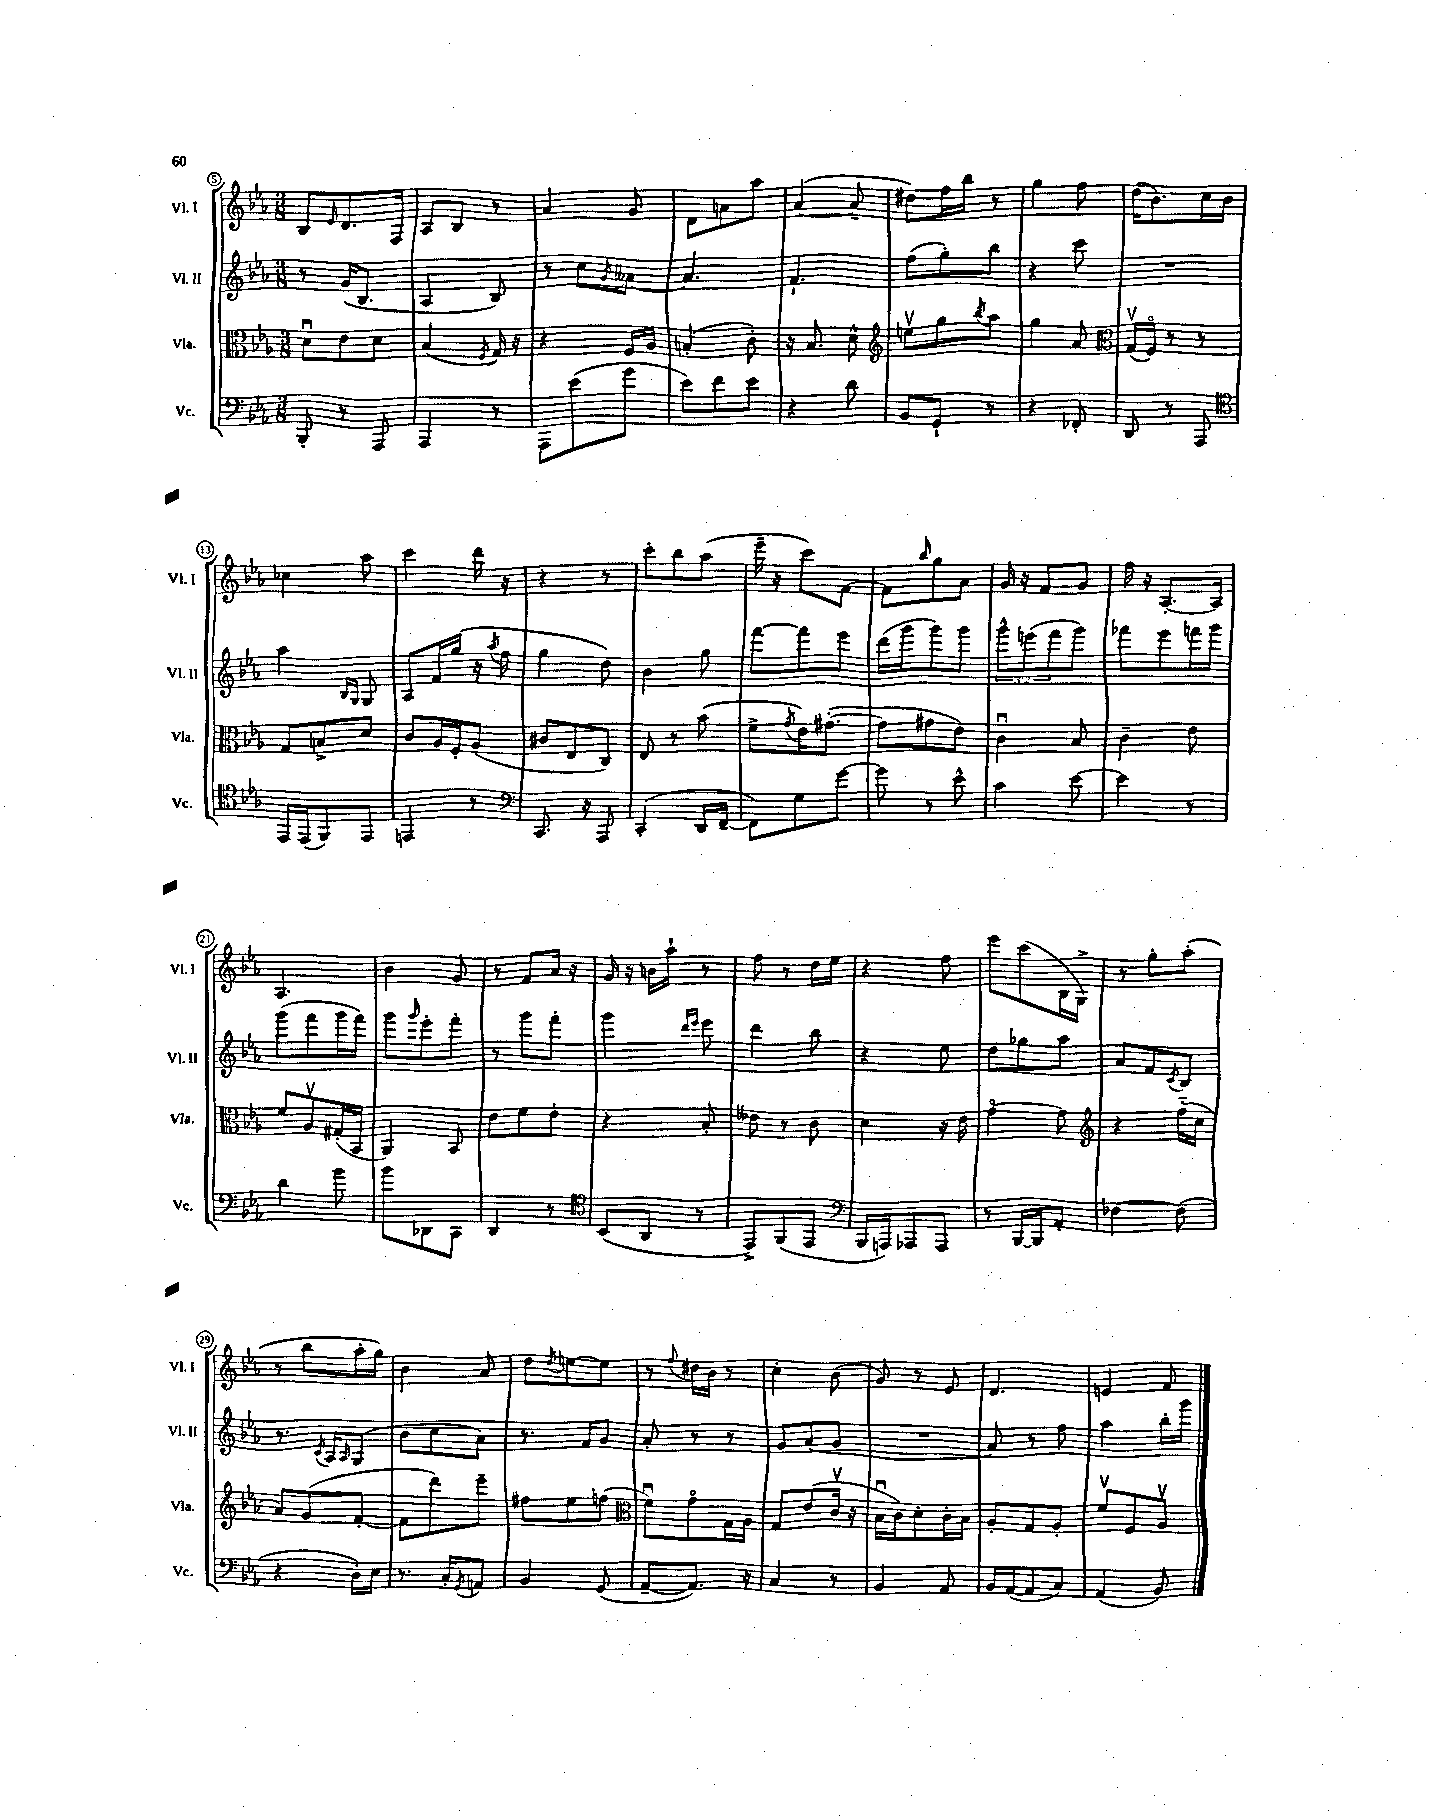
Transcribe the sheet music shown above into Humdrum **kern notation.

**kern	**kern	**kern	**kern
*part4	*part3	*part2	*part1
*staff4	*staff3	*staff2	*staff1
*I"Vc.	*I"Vla.	*I"Vl. II	*I"Vl. I
*I'Vc.	*I'Vla.	*I'Vl. II	*I'Vl. I
*clefF4	*clefC3	*clefG2	*clefG2
*k[b-e-a-]	*k[b-e-a-]	*k[b-e-a-]	*k[b-e-a-]
*M3/8	*M3/8	*M3/8	*M3/8
=5	=5	=5	=5
8BBB-'/	8du\L	8r	8B-/L
.	.	.	16qqe-/
8r	8e-\	(16g/KL	8.d/
.	.	8.B-/J	.
8AAA-/	8d\J	.	.
.	.	.	16F/Jk
=6	=6	=6	=6
4AAA-/	(4B-/	4A-/	8A-/L
.	.	.	8B-/J
.	8qF/	.	.
8r	16G/)	8B-/)	8r
.	16r	.	.
=7	=7	=7	=7
8AAA-\L	4r	8r	4a-/
(8e-\	.	8cc\L	.
.	.	8qg/	.
8g\J	16F/LL	[8a--X\J	8g/
.	16A-/JJ	.	.
=8	=8	=8	=8
8e-\L)	(4Bn'/	4.a--/]	8d\L
8f\	.	.	8an\
8e-\J	8c'\)	.	8aa-\J
=9	=9	=9	=9
4r	16r	4.f`/	([4a-/
.	8.B-/	.	.
8d\	8d^^\	.	8a-~/]
=10	=10	=10	=10
*	*clefG2	*	*
8BB-/L	8eenv\L	(8ff\L	8dd#X\L)
8GG`/J	8gg\	8gg'\)	16ff\L
.	.	.	16bb-\JJ
.	8qbb-/	.	.
8r	8aa-\J	8bb-\J	8r
=11	=11	=11	=11
4r	4gg\	4r	4gg\
8FF-X'/	8a-/	8ccc\	8ff\
=12	=12	=12	=12
*	*clefC3	*	*
8DD/	(16Gv/LL	4.r	(16dd\KL
.	16F/JJ)	.	8.b-\)
8r	8r	.	.
8AAA-/	8r	.	16cc\L
.	.	.	16b-\JJ
!!LO:LB:g=z
=13	=13	=13	=13
*clefC4	*	*	*
16EE-/LL	8G/L	4aa-\	4cc-X\
(16EE-/J	.	.	.
8FF/)	8Bn^/	.	.
.	.	16qqB-/LL	.
.	.	16qqG/JJ	.
8EE-/J	8d/J	8G/	8aa-\
=14	=14	=14	=14
4EEn/	8c/L	8A-/L	4ccc\
.	16A-/L	16f/L	.
.	16F'/J	(16gg/JJ	.
8r	(8A-/J	16r	16ddd\
.	.	8qaa-/	.
.	.	16ff\	16r
=15	=15	=15	=15
*clefF4	*	*	*
8.CC/	8c#X/L	4gg\	4r
.	8E-/	.	.
16r	.	.	.
8AAA-/	8C/J)	8dd\)	8r
=16	=16	=16	=16
(4CC'/	8E-/	4b-\	8ccc'\L
.	8r	.	8bb-\
16DD/LL	(8b-\	8gg\	(8aa-\J
[16FF~/JJ	.	.	.
=17	=17	=17	=17
8FF\L])	8f^\L	[8fff\L	16eee-~\
.	.	.	16r
.	8qg/	.	.
8G\	16e-\K)	8fff\]	8ccc\L)
.	([8.g#X'\J	.	.
[8g\J	.	8eee-\J	[8f\J
=18	=18	=18	=18
8g\]	8g#\L]	(16ddd\LL	8f\L]
.	.	16ggg\J	.
.	.	.	16qqbb-/
8r	8g#X\	8ggg\)	8gg\
8e-^^\	8e-\J)	8ggg\J	8a-\J
=19	=19	=19	=19
4c\	4cu\	12ggg^^\L	16g/
.	.	.	16r
.	.	(12eeen\	.
.	.	.	8f/L
.	.	12fff\	.
[8e-\	8B-/	8ggg\J)	8g/J
=20	=20	=20	=20
4e-\]	4c~\	8fff-X\L	16ff\
.	.	.	16r
.	.	8eee-\	[8.A-'/L
8r	8e-\	16fffn\L	.
.	.	16ggg\JJ	16A-/Jk]
!!LO:LB:g=z
=21	=21	=21	=21
4d\	8f/L	(8ggg\L	4.A-/
.	8A-v/	8fff\	.
8b-\	(16G#X'/L	16ggg\L	.
.	16BB-/JJ	16fff\JJ)	.
=22	=22	=22	=22
8b-\L	4AA-/)	8ggg\L	4b-\
.	.	16qqggg/	.
8DD-X\	.	8eee-'\	.
8CC\J	8BB-/	8fff'\J	8g/
=23	=23	=23	=23
4DD/	8e-\L	8r	8r
.	8f\	8ggg\L	8f/L
8r	8e-'\J	8fff'\J	16a-/Jk
.	.	.	16r
=24	=24	=24	=24
*clefC4	*	*	*
(8BB-/L	4r	4ggg\	16g/
.	.	.	16r
8AA-/J	.	.	16bn\LL
.	.	.	16aa-`\JJ
.	.	16qqddd/LL	.
.	.	16qqeee-/JJ	.
8r	8B-'/	8eee-\	8r
=25	=25	=25	=25
8EE-^/L)	8e--X\	4ddd\	8ff\
(8FF/	8r	.	8r
8EE-/J	8c\	8bb-\	16dd\LL
.	.	.	16ee-\JJ
=26	=26	=26	=26
*clefF4	*	*	*
16BBB-/LL	4d\	4r	4r
16AAAn/J)	.	.	.
8AAA-X/	.	.	.
8AAA-/J	16r	8ee-\	8ff\
.	16e-\	.	.
=27	=27	=27	=27
8r	[4g\	8dd\L	8eee-\L
[16BBB-/LL	.	8gg-X\	(8ccc\
16BBB-/J]	.	.	.
8AA-'/J	8g\]	8aa-\J	16B-\L
.	.	.	16G^\JJ)
=28	=28	=28	=28
*	*clefG2	*	*
[4F-X\	4r	8a-/L	8r
.	.	8f/	8gg'\L
.	.	8qc/	.
(8F-\]	(16ff\LL	8B-/J	(8aa-'\J
.	16cc\JJ	.	.
!!LO:LB:g=z
=29	=29	=29	=29
4r	8a-/L)	8.r	8r
.	(8g/	.	8bb-\L
.	.	8qc/	.
.	.	16A-/KL	.
.	.	16qqA-/	.
16D'\LL)	[8f'/J	(8G/J	16aa-'\L
16E-\JJ	.	.	16gg\JJ)
=30	=30	=30	=30
8.r	8f\L]	8b-\L	4b-\
.	8ddd\)	8cc\	.
16C'/KL	.	.	.
8qGG/	.	.	.
8AAn/J	8eee-~\J	8a-\J)	8a-/
=31	=31	=31	=31
4BB-/	8ff#X\L	8.r	8dd\L
.	.	.	8qdd/
.	8ee-\	.	[8een\
.	.	16f/KL	.
(8GG/	(8ffn\J	8g/J	8ee\J]
=32	=32	=32	=32
*	*clefC3	*	*
[8AA-~/L	8fu\L)	8a-'/	8r
.	.	.	8qqff/
8.AA-/J])	8g\	8r	16dd#X\LL
.	.	.	16b-\JJ
.	16G\L	8r	8r
16r	16A-\JJ	.	.
=33	=33	=33	=33
4C/	8G/L	8g/L	4cc'\
.	(8e-/	(8a-/	.
8r	16cv/Jk	8g/J	(8b-\
.	16r	.	.
=34	=34	=34	=34
4BB-/	16B-u\LL	4.r	8g/)
.	16c\J)	.	.
.	8d'\	.	8r
8AA-/	16c'\L	.	8e-/
.	16B-\JJ	.	.
=35	=35	=35	=35
16BB-/LL	8A-'/L	8a-/)	4.d/
([16AA-/J	.	.	.
8AA-/]	8G/	8r	.
8C/J)	8A-'/J	8ff\	.
=36	=36	=36	=36
(4AA-/	8fv/L	4aa-\	4en/
.	8F/	.	.
8BB-/)	8A-v/J	16bb-'\LL	8f/
.	.	16ggg\JJ	.
==	==	==	==
*-	*-	*-	*-
